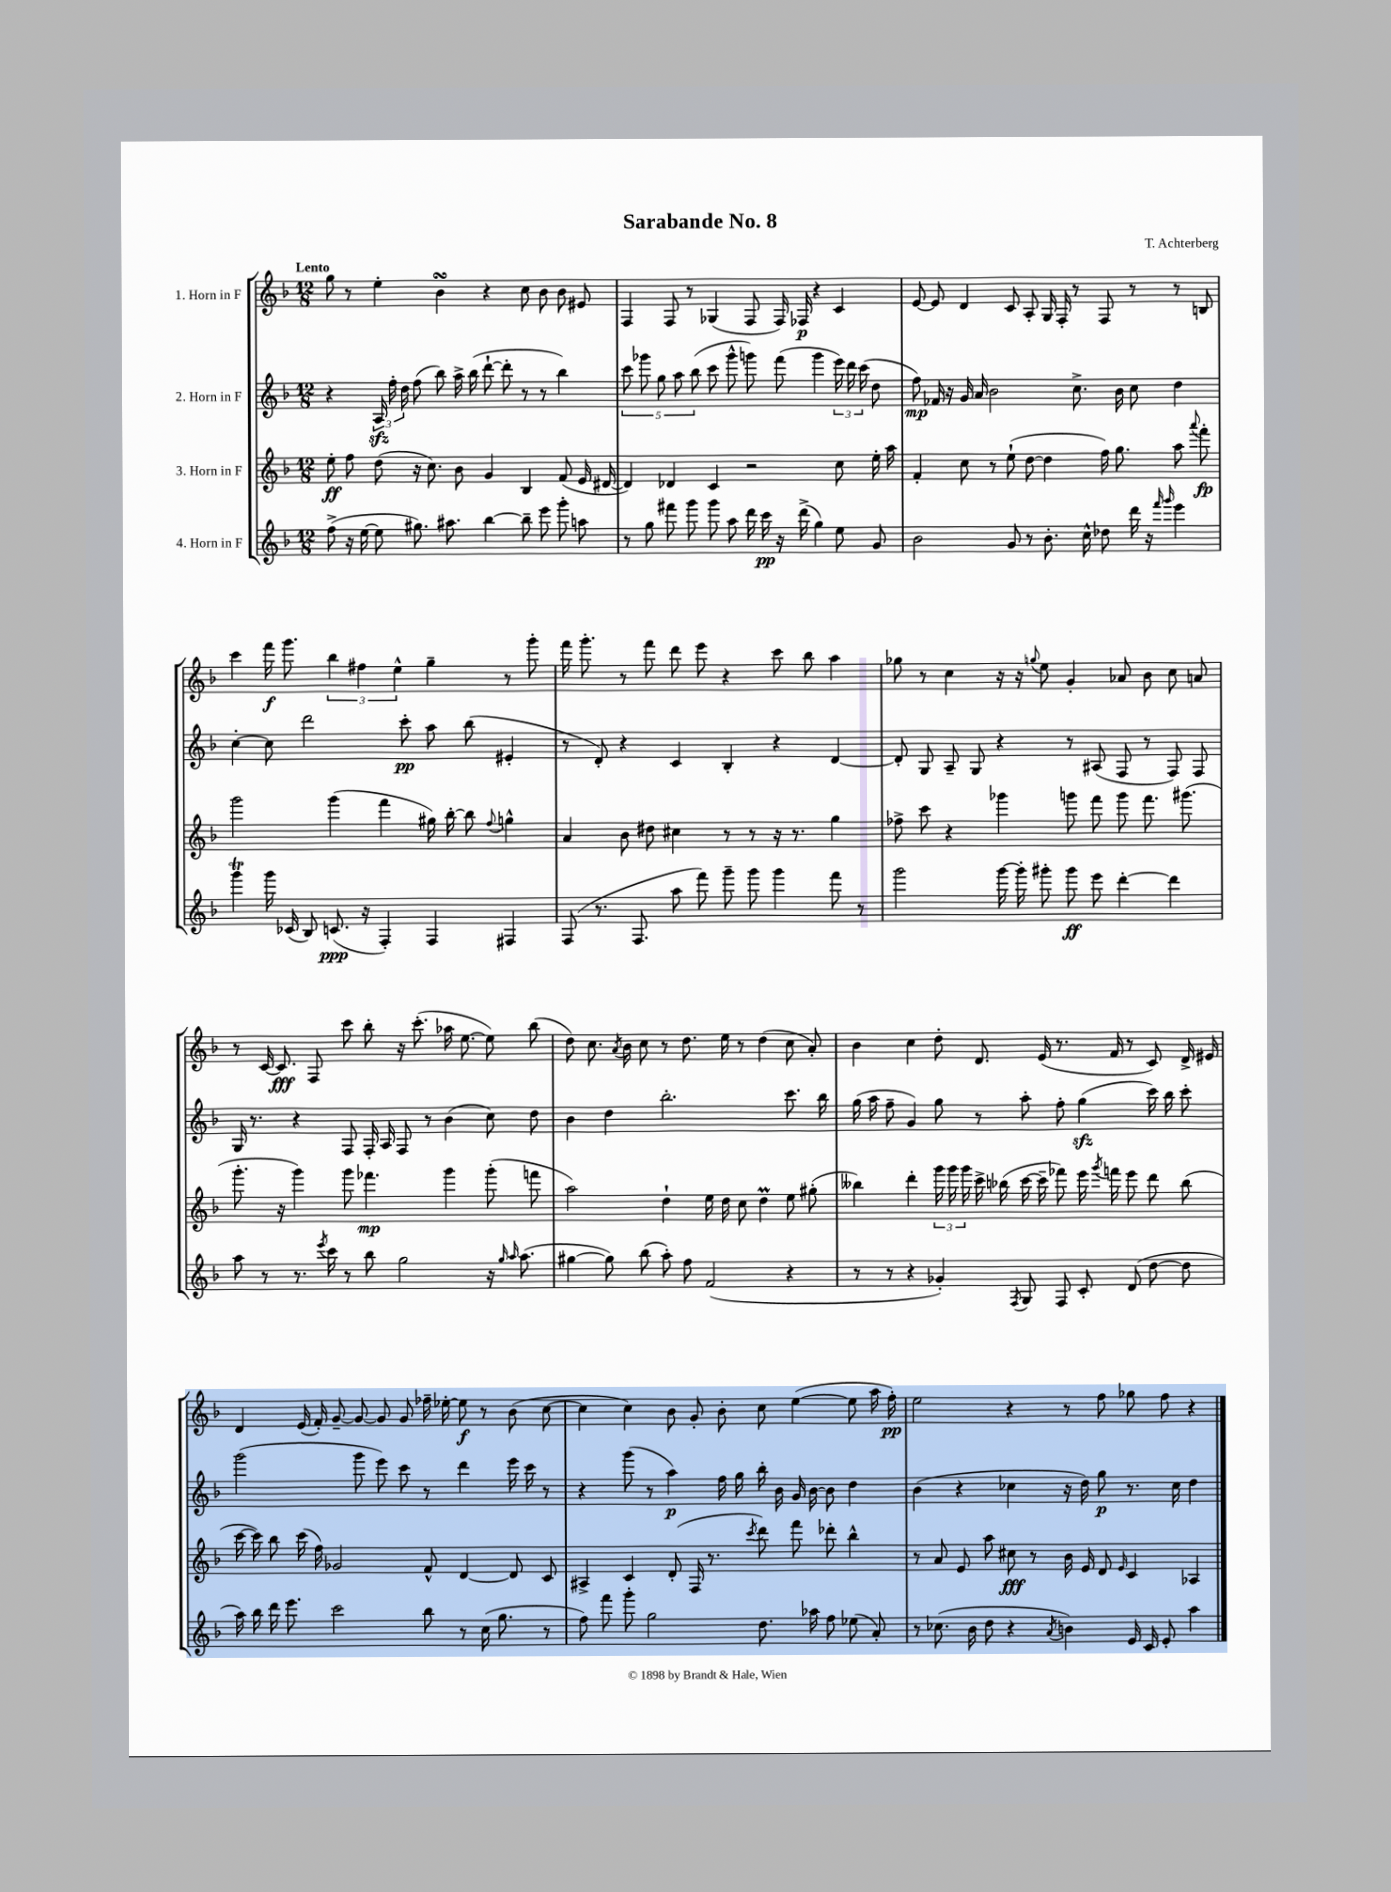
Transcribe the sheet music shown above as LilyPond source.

\header { title = "Sarabande No. 8" composer = "T. Achterberg" }
<<
\new StaffGroup <<
\new Staff = "s0" \with { instrumentName = "1. Horn in F" } {
    \clef treble \key f \major \numericTimeSignature \time 12/8 \tempo "Lento"
    \autoBeamOff g''8 r8 e''4-. bes'4\turn r4 c''8 bes'8 bes'8 eis'8 |
    f4 f8 r8 ges4( f8 f16) fes16\p r4 c'4 |
    e'8~ e'8 d'4 c'8 a8-. g16 f16-. r8 f8 r8 r8 b8 |
    c'''4 f'''16\f g'''8. \tuplet 3/2 { bes''4 fis''4 e''4-^ } g''4-- r8 g'''8-. |
    f'''16 g'''8.-. r8 f'''8 d'''8 e'''8 r4 c'''8 bes''8 a''4 |
    ges''8 r8 c''4 r16 r16 \appoggiatura { g''8 } e''8 g'4-. aes'8 bes'8 c''8 a'8 |
    r8 c'16~ c'8.\fff f8 c'''8 bes''8-. r16 c'''8.-.( aes''16 e''8.~ e''8) bes''8( |
    d''8) c''8. \acciaccatura { a'8 } bes'16 c''8 r8 d''8. e''16 r8 d''4( c''8 a'8-.) |
    bes'4 c''4 d''8-. d'8. e'16( r8. f'16 r8 c'8) d'16-> eis'16 |
    d'4 e'16( f'16-.) g'8~-- g'8~ g'8 g'8 fes''16-- ees''16~-. ees''8\f r8 bes'8( c''8~ |
    c''4 c''4) bes'8 g'8-. bes'8-. c''8 e''4~( e''8 a''16 f''16-.\pp) |
    e''2 r4 r8 f''8 ges''8 f''8 r4 \bar "|." |
}
\new Staff = "s1" \with { instrumentName = "2. Horn in F" } {
    \clef treble \key f \major \numericTimeSignature \time 12/8
    \autoBeamOff r4 \tuplet 3/2 { a16\sfz f''16-. d''16 } f''8( bes''8) a''16-> bes''16( d'''8~-! d'''8-. r8 r8 bes''4) |
    \tuplet 5/4 { c'''8 ges'''8 g''8 a''8 bes''8( } c'''8 ges'''8-^ g'''8) f'''8( g'''4 \tuplet 3/2 { e'''16) d'''16 c'''16( } d''8 |
    f''8\mp) fes'16 r16 g'16 a'16 bes'2 c''8.-> bes'16 c''8 d''4 |
    c''4~-. c''8 d'''2 c'''8-.\pp a''8 bes''8( eis'4-. |
    r8 d'8-.) r4 c'4 bes4-. r4 d'4~ |
    d'8-. g8 a8-- g8 r4 r8 ais8( f8 r8 f8) f8 |
    g16 r8. r4 f8 f16-. a16 f8 r8 bes'4( c''8) d''8 |
    bes'4 d''4 bes''2.-. c'''8. bes''16 |
    g''16( a''16 f''8-- g'4) g''8 r8 a''8-. f''8-. g''4\sfz( c'''16) bes''16 c'''8-. |
    g'''2( g'''8 e'''8) c'''8 r8 d'''4 e'''16 c'''16 r8 |
    r4 g'''8( r8 a''4\p) f''16 g''16 bes''16-. bes'16 g'16 bes'16~ bes'8 d''4 |
    bes'4( r4 ces''4 r16 d''16) g''8\p r8. ces''16 d''4 \bar "|." |
}
\new Staff = "s2" \with { instrumentName = "3. Horn in F" } {
    \clef treble \key f \major \numericTimeSignature \time 12/8
    \autoBeamOff e''8-.\ff f''8 d''8( r16 c''8.) bes'8 g'4 bes4 f'8( e'16 dis'16~ |
    dis'4) des'4 c'4 r2 c''8 e''16-. a''16 |
    f'4-. c''8 r8 e''8-!( d''8~ d''4 f''16) g''8. a''8 \appoggiatura { a'''8 } f'''8-.\fp |
    g'''2 g'''4( f'''4 gis''16) bes''16~-. bes''8 \appoggiatura { f''8 } g''4-^ |
    a'4 bes'8 dis''8 cis''4 r8 r8 r16 r8. g''4 |
    fes''8-> c'''8 r4 ges'''4 g'''8 f'''8 g'''8 f'''8. gis'''8.( |
    g'''8.-. r16 g'''4) g'''8 fes'''4.\mp g'''4 g'''8-.( f'''8 |
    a''2) d''4-! e''16 d''16 c''8 d''4\prall e''8 gis''8-.( |
    beses''4) d'''4-. \tuplet 3/2 { g'''16 g'''16 g'''16 } c'''16-> bes''16( c'''16~ c'''16-- fes'''8) e'''16 \acciaccatura { g'''8 } f'''16 e'''8 d'''8 bes''8( |
    c'''16~ c'''16) bes''8 c'''16( f''16) ges'2 f'8-^ d'4~ d'8 c'8 |
    ais4-> c'4 d'8-.( f16 r8. \acciaccatura { c'''8 } d'''8) f'''8 des'''8-. bes''4-^ |
    r8 a'8 e'8 a''8 cis''8\fff r8 bes'16 e'16 d'8 \grace { e'16 } c'4 aes4 \bar "|." |
}
\new Staff = "s3" \with { instrumentName = "4. Horn in F" } {
    \clef treble \key f \major \numericTimeSignature \time 12/8
    \autoBeamOff f''8->( r16 e''16~ e''8 gis''8.) ais''8. bes''4~ bes''8-- e'''8 g'''8-. a''8 |
    r8 g''8 fis'''8 g'''8 g'''8 a''8 d'''16 c'''16\pp r16 d'''16->( g''4) e''8 g'8 |
    bes'2 g'8 r8 bes'8.-. c''16-^ des''8 d'''16 r16 \grace { f'''16 g'''16 } e'''4 |
    g'''4\trill g'''16 ces'16( bes8) c'8.\ppp( r16 f4-.) f4 fis4 |
    f8( r8. f8. a''8 f'''8) g'''8-- g'''8 g'''4 f'''8 r8 |
    g'''2 g'''16~ g'''16-. gis'''8-. gis'''8\ff e'''8 d'''4~-. d'''4 |
    a''8 r8 r8. \acciaccatura { e'''8 } c'''16 r8 bes''8 g''2 r16 \grace { g''16 a''16 } a''8.( |
    gis''4~ gis''8) bes''8( a''8-.) f''8 f'2( r4 |
    r8 r8 r4 ges'4-.) \acciaccatura { f8 } g8 f8 c'8-. d'8( d''8~ d''8 |
    a''16) bes''16 d'''16 e'''8. c'''2 bes''8 r8 c''16( g''8. r8 |
    f''8) f'''8 g'''8-. g''2 d''8. aes''16 f''8 ees''8( a'8-.) |
    r8 ces''8.( bes'16 d''8 r4 \acciaccatura { a'8 } b'4) e'16 c'16 e'8-. a''4 \bar "|." |
}
>>
>>
\layout { \context { \Score \remove "Bar_number_engraver" } }
